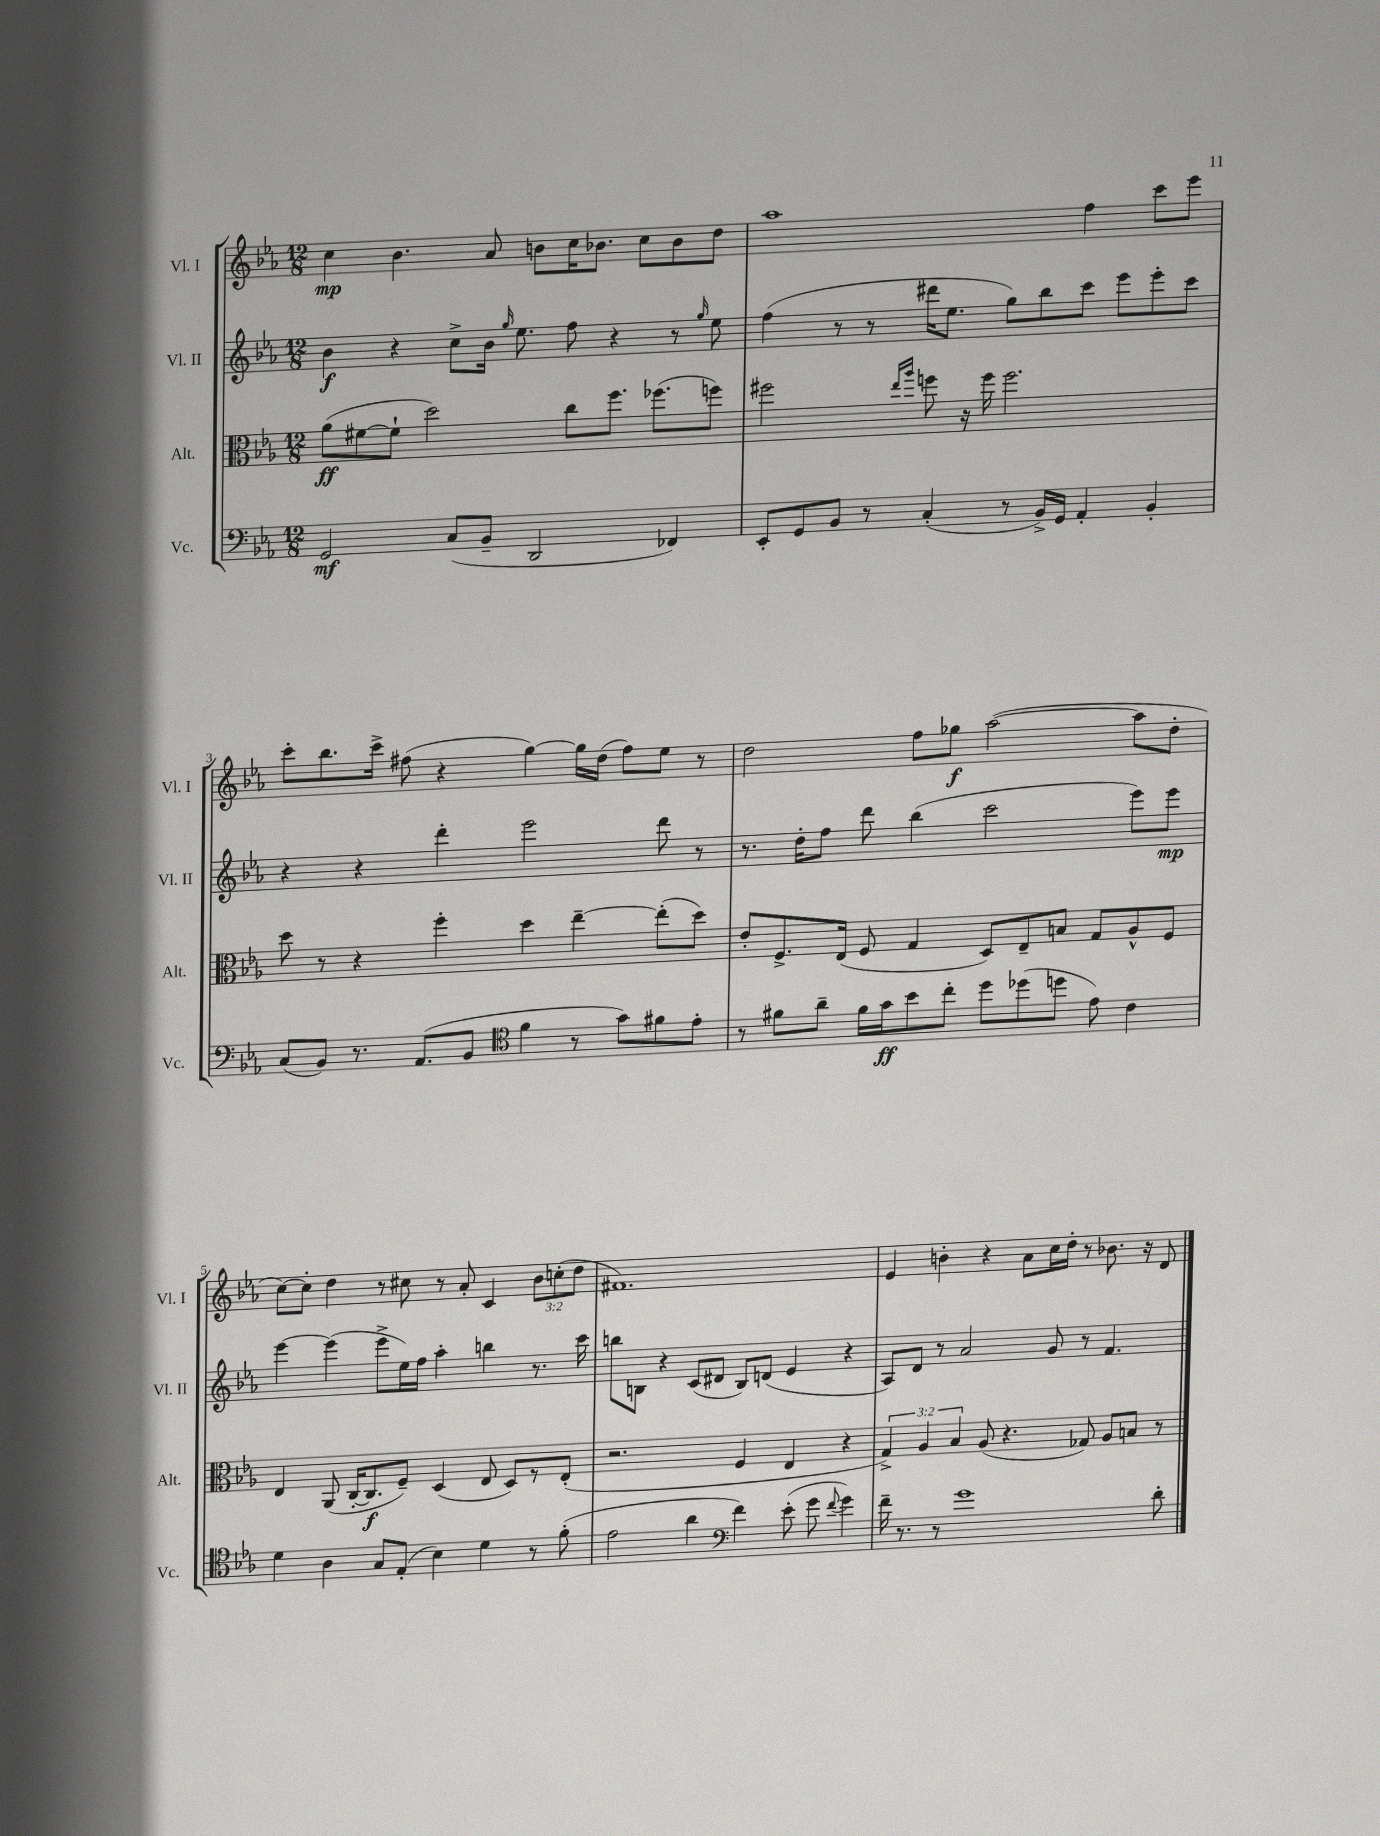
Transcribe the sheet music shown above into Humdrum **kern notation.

**kern	**kern	**kern	**kern
*staff4	*staff3	*staff2	*staff1
*clefF4	*clefC3	*clefG2	*clefG2
*k[b-e-a-]	*k[b-e-a-]	*k[b-e-a-]	*k[b-e-a-]
*M12/8	*M12/8	*M12/8	*M12/8
2GG	(8a-	4b-	4cc
.	[8f#	.	.
.	8f#`]	4r	4.b-
.	2dd)	.	.
(8C	.	8cc^	.
8BB-~	.	16b-	8a-
.	.	16qqgg	.
.	.	8.ee-	.
2DD	.	.	8b
.	8cc	8ff	16cc
.	.	.	8.b-
.	8.ff	4r	.
.	.	.	8cc
.	(8.ff-	.	.
4FF-)	.	8r	8b-
.	.	16qqgg	.
.	8ff)	8ee-	8dd
=	=	=	=
8EE-'	2ff#	(4ff	1aa-
8GG	.	.	.
8BB-	.	8r	.
8r	.	8r	.
.	16qqee-	.	.
.	16qqaa-	.	.
(4C'	8ff	16ddd#	.
.	.	8.ee-	.
.	16r	.	.
.	16ff	.	.
8r	2.ff	8gg)	.
16BB-^)	.	8bb-	.
16GG	.	.	.
4AA-'	.	8ccc	4ff
.	.	8eee-	.
4BB-'	.	8eee-'	8ccc
.	.	8ccc	8eee-
=	=	=	=
(8C	8dd	4r	8ccc'
8BB-)	8r	.	8.bb-
8.r	4r	4r	.
.	.	.	16ccc^
.	.	.	(8ff#
(8.AA-	.	.	.
.	4ff'	4ddd'	4r
8BB-	.	.	.
*clefC4	*	*	*
4f	4dd	2eee-	[4gg)
8r	[4ee-~	.	16gg]
.	.	.	(16dd
8g)	.	.	8ff#)
8f#	(8ee-']	8ddd	8ee-
8e-'	8dd)	8r	8r
=	=	=	=
8r	8e-'	8.r	2dd
8f#	8.F^	.	.
.	.	16dd'	.
8a-~	.	8ff	.
.	(16E-	.	.
16f#	8F	8ddd	.
16g	.	.	.
8b-	4G	(4bb-	8ff
8cc'	.	.	8gg-
8dd	8D)	2ccc	([2aa-
(8dd-	8E-~	.	.
8dd	8B	.	.
8e-)	8G	.	.
4c	8A-^^	8eee-)	8aa-]
.	8F	8eee-	8dd'
=	=	=	=
4d	4E-	[4eee-	[8cc)
.	.	.	8cc']
4A-	(8AA-	(4eee-]	4dd
.	[16C'	.	.
.	8.C]	.	.
8G	.	8eee-^	8r
(8E-'	8F~)	16ee-)	8cc#
.	.	16ff	.
4B-)	(4D	4aa-'	8r
.	.	.	8a-'
4d	8E-	4bb	4c
.	8D)	.	.
8r	8r	8.r	12b-
.	.	.	(12cc'
(8f'	(8E-'	.	.
.	.	.	12dd
.	.	16ccc	.
=	=	=	=
2e-	2.r	8bb	1.f#)
.	.	8B	.
.	.	4r	.
4a-	.	(8c	.
.	.	8d#	.
*clefF4	*	*	*
4f)	4F	8B)	.
.	.	(8d	.
(8e-'	4E-	4e-	.
8g	.	.	.
8qqf	.	.	.
4g)	4r	4r	.
=	=	=	=
16f~	6G^)	8A-)	4e-
8.r	.	.	.
.	.	8d	.
.	6A-	.	.
8r	.	8r	4b'
.	6B-	.	.
1g	.	2a-	.
.	(8A-	.	4r
.	4.r	.	.
.	.	.	8a-
.	.	8g	16cc
.	.	.	16dd'
.	8G-)	8r	8r
.	8A-	4.f	8.b-
.	8B	.	.
.	.	.	16r
8d'	8r	.	8d
==	==	==	==
*-	*-	*-	*-
